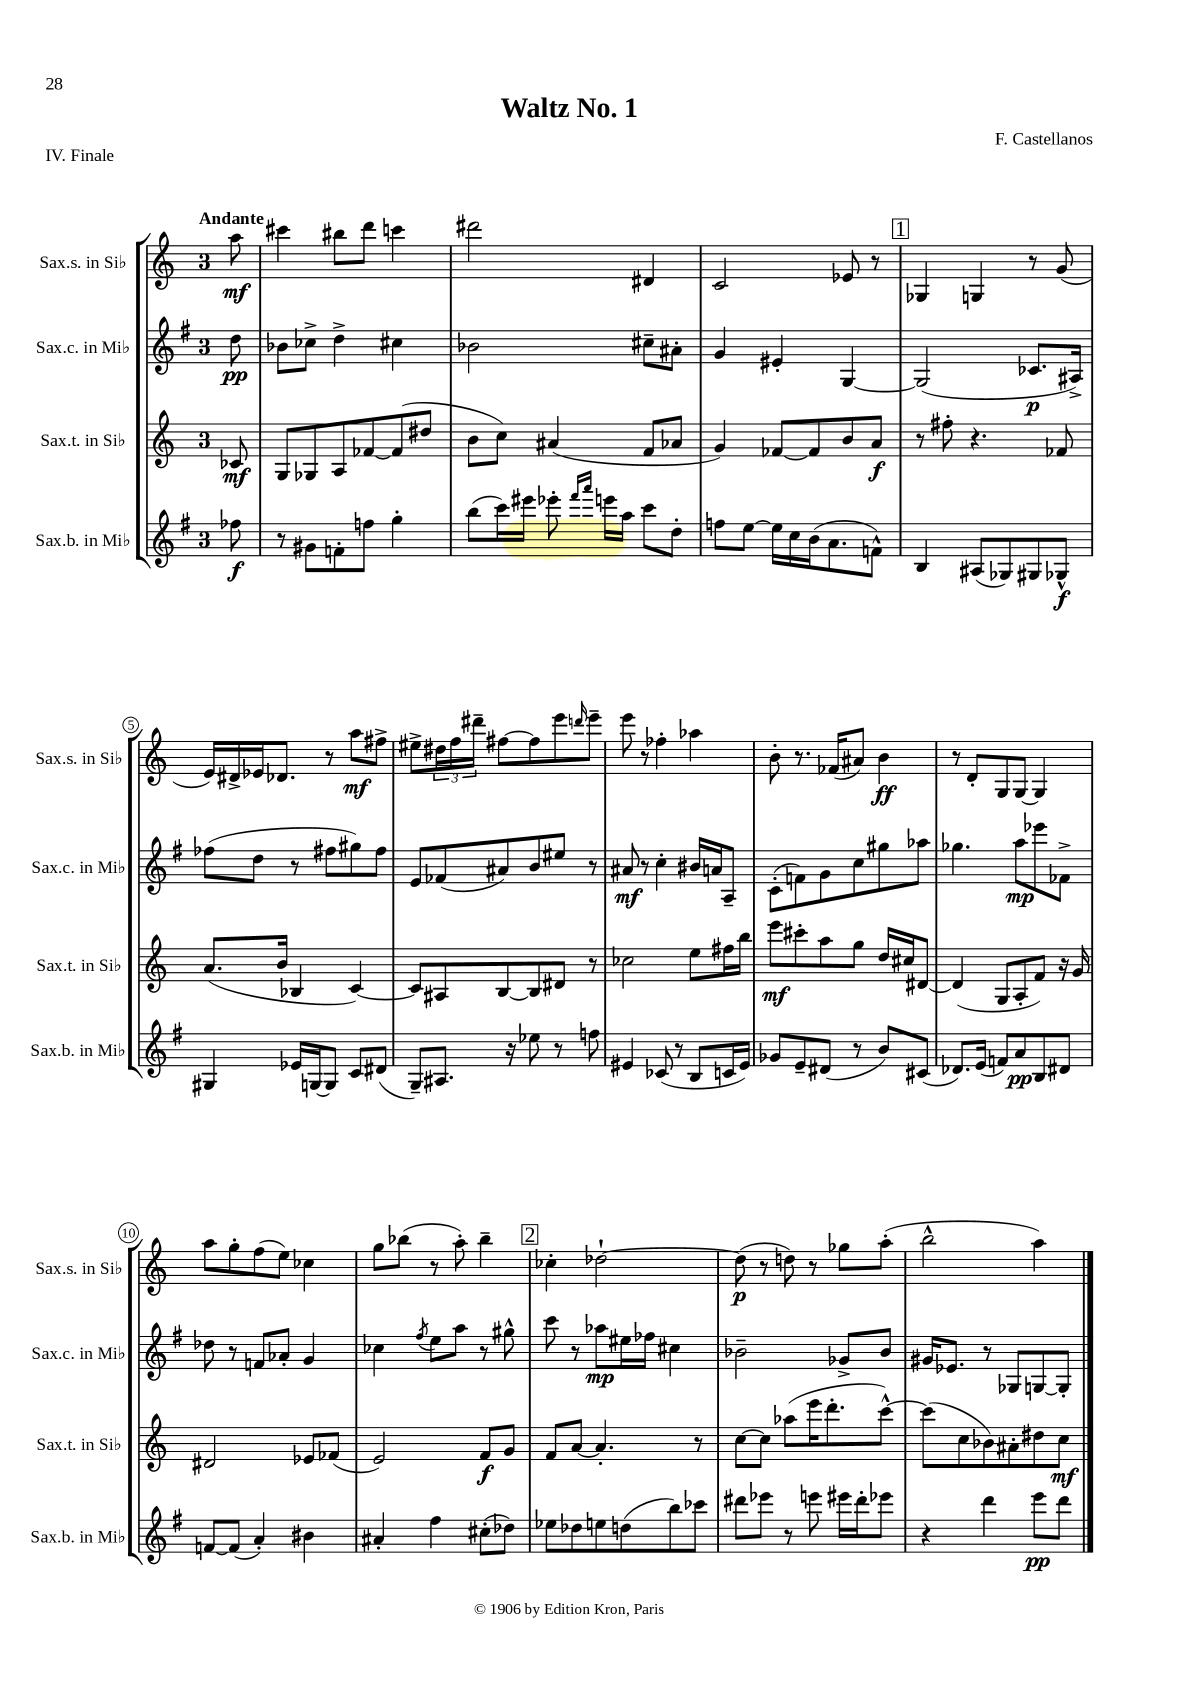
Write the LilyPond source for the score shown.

\header { title = "Waltz No. 1" composer = "F. Castellanos" piece = "IV. Finale" }
<<
\new StaffGroup <<
\new Staff = "s0" \with { instrumentName = "Sax.s. in Sib" shortInstrumentName = "Sax.s. in Sib" } {
    \clef treble \key c \major \once \override Staff.TimeSignature.style = #'single-digit \time 3/4 \partial 8 \tempo "Andante"
    a''8\mf |
    cis'''4 bis''8 d'''8 c'''4 |
    dis'''2 dis'4 |
    c'2 ees'8 r8 |
    \mark \markup { \box "1" } ges4 g4 r8 g'8( |
    e'16) dis'16-> ees'16 des'8. r8 a''8\mf fis''8-> |
    eis''8-> \tuplet 3/2 { dis''16 f''16 dis'''16-- } fis''8~ fis''8 e'''8 \grace { d'''16 } e'''8-- |
    e'''8 r8 fes''4-. aes''4 |
    b'8-. r8. fes'16( ais'8) b'4\ff |
    r8 d'8-. g8 g8~ g4 |
    a''8 g''8-. f''8( e''8) ces''4 |
    g''8 bes''8( r8 a''8-.) bes''4-- |
    \mark \markup { \box "2" } ces''4-. des''2~-! |
    des''8\p( r8 d''8) r8 ges''8 a''8-.( |
    b''2-^ a''4) \bar "|." |
}
\new Staff = "s1" \with { instrumentName = "Sax.c. in Mib" shortInstrumentName = "Sax.c. in Mib" } {
    \clef treble \key g \major \once \override Staff.TimeSignature.style = #'single-digit \time 3/4 \partial 8
    d''8\pp |
    bes'8 ces''8-> d''4-> cis''4 |
    bes'2 cis''8-- ais'8-. |
    g'4 eis'4-. g4~ |
    \mark \markup { \box "1" } g2( ces'8.\p ais16->) |
    fes''8( d''8 r8 fis''8 gis''8) fis''8 |
    e'8 fes'8( ais'8) b'8 eis''8 r8 |
    ais'8\mf r8 c''4-. bis'16 a'16 a8-- |
    c'8-.( f'8) g'8 c''8 gis''8 aes''8 |
    ges''4. a''8\mp ees'''8 fes'8-> |
    des''8 r8 f'8 aes'8-. g'4 |
    ces''4 \acciaccatura { fis''8 } e''8 a''8 r8 gis''8-^ |
    \mark \markup { \box "2" } c'''8 r8 aes''8\mp eis''16 fes''16 cis''4 |
    bes'2-- ges'8-> bes'8 |
    gis'16 ees'8. r8 ges8 g8~ g8-. \bar "|." |
}
\new Staff = "s2" \with { instrumentName = "Sax.t. in Sib" shortInstrumentName = "Sax.t. in Sib" } {
    \clef treble \key c \major \once \override Staff.TimeSignature.style = #'single-digit \time 3/4 \partial 8
    ces'8\mf |
    g8 ges8 a8 fes'8~ fes'8( dis''8 |
    b'8 c''8) ais'4( f'8 aes'8 |
    g'4) fes'8~ fes'8 b'8 a'8\f |
    \mark \markup { \box "1" } r8 fis''8-. r4. fes'8 |
    a'8.( b'16 bes4 c'4~) |
    c'8 ais8 b8~ b8 dis'8 r8 |
    ces''2 e''8 fis''16 b''16 |
    e'''8\mf cis'''8-. a''8 g''8 d''16 cis''16 dis'8~ |
    dis'4( g8 a8-. f'8) r16 g'16 |
    dis'2 ees'8 fes'8( |
    e'2) f'8\f g'8 |
    \mark \markup { \box "2" } f'8 a'8~ a'4.-. r8 |
    c''8~ c''8 aes''8( e'''16 d'''8.-. c'''8~-^) |
    c'''8( c''8 bes'8) ais'8-. dis''8 c''8\mf \bar "|." |
}
\new Staff = "s3" \with { instrumentName = "Sax.b. in Mib" shortInstrumentName = "Sax.b. in Mib" } {
    \clef treble \key g \major \once \override Staff.TimeSignature.style = #'single-digit \time 3/4 \partial 8
    fes''8\f |
    r8 gis'8 f'8-. f''8 g''4-. |
    b''8( c'''16) eis'''16 ees'''8-. \grace { fis'''16 a'''16 } e'''16 a''16 c'''8 d''8-. |
    f''8 e''8~ e''16 c''16 b'16( a'8. f'8-^) |
    \mark \markup { \box "1" } b4 ais8( ges8) gis8 ges8-^\f |
    gis4 ees'16 g16~ g8 c'8 dis'8( |
    g8--) ais8. r16 ees''8 r8 f''8 |
    eis'4 ces'8( r8 b8 c'16 eis'16) |
    ges'8 e'8-- dis'8( r8 b'8) cis'8( |
    des'8.) e'16( f'8) a'8\pp b8 dis'8 |
    f'8~ f'8( a'4-.) bis'4 |
    ais'4-. fis''4 cis''8-.( des''8) |
    \mark \markup { \box "2" } ees''8 des''8 e''8 d''8( b''8) ces'''8 |
    dis'''8 ees'''8 r8 e'''8 eis'''16 dis'''16-. ees'''8 |
    r4 d'''4 e'''8\pp d'''8 \bar "|." |
}
>>
>>
\layout { \context { \Score \override BarNumber.stencil = #(make-stencil-circler 0.1 0.3 ly:text-interface::print) } }
